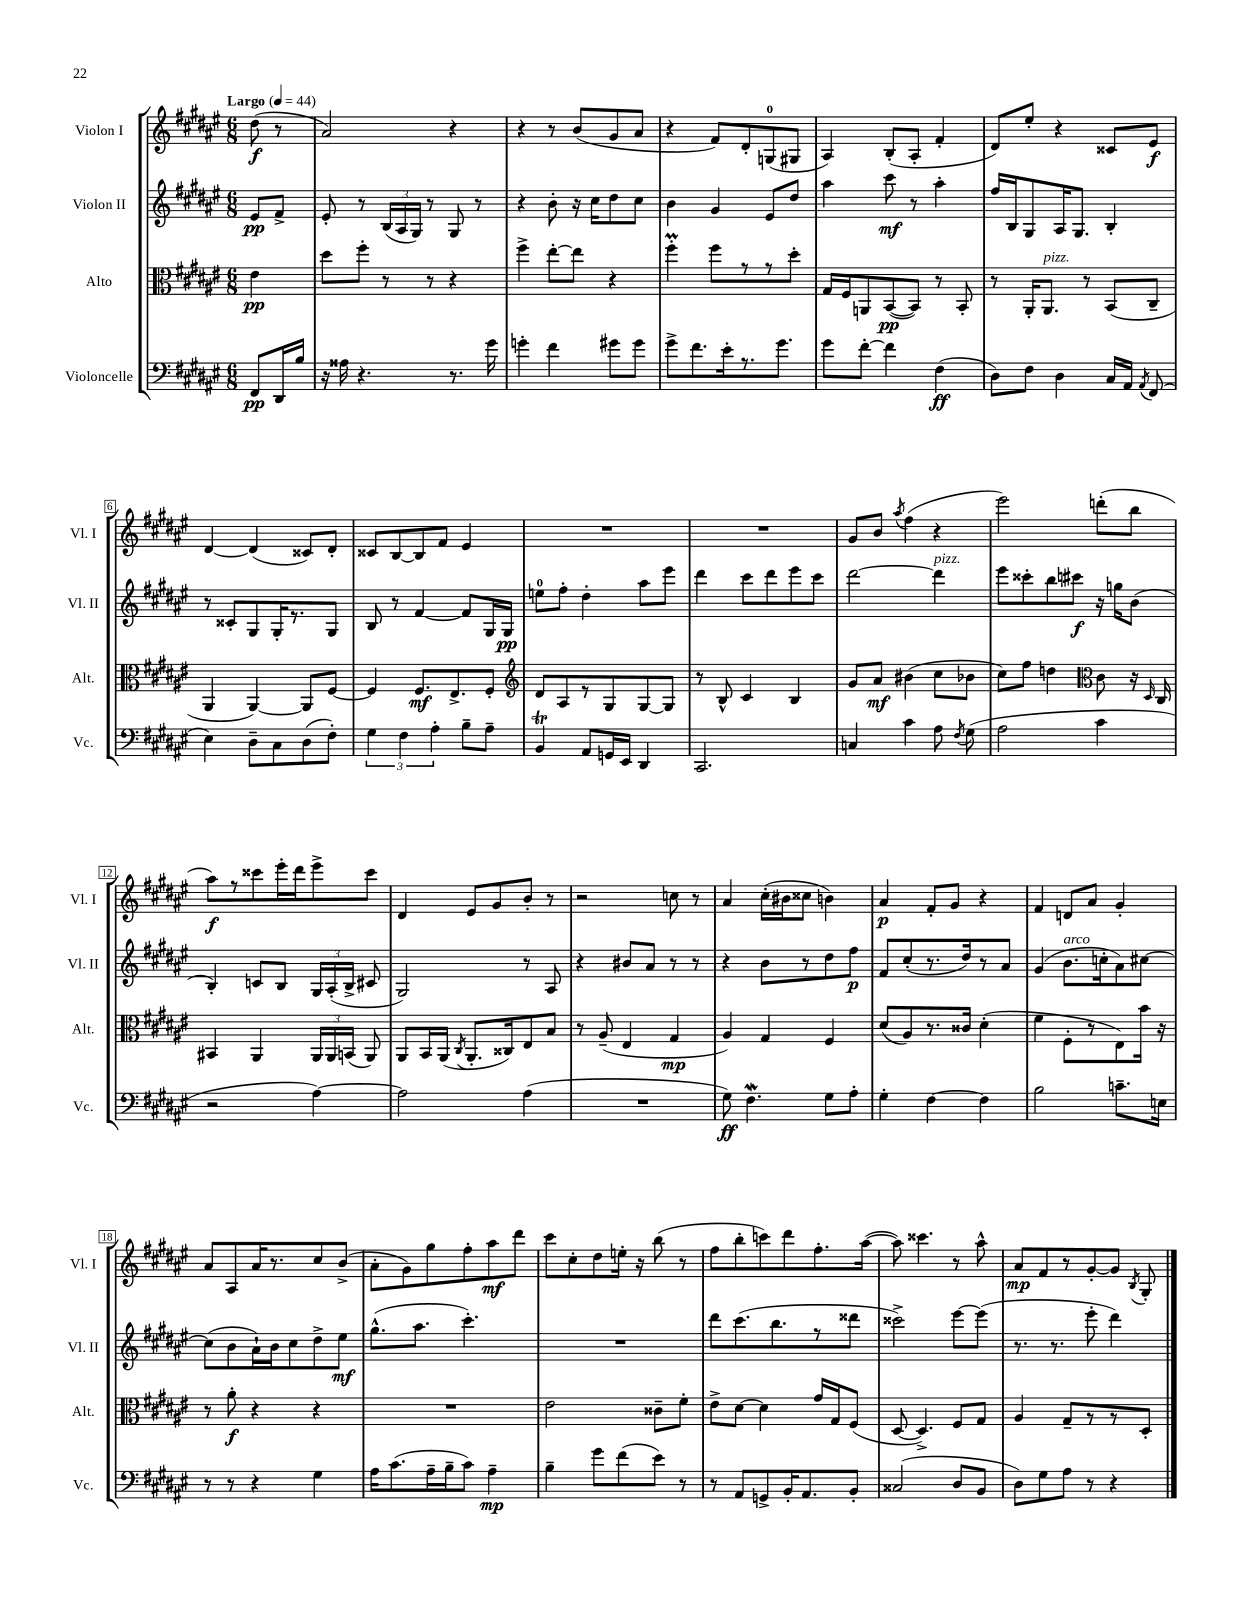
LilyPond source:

<<
\new StaffGroup <<
\new Staff = "s0" \with { instrumentName = "Violon I" shortInstrumentName = "Vl. I" } {
    \clef treble \key fis \major \numericTimeSignature \time 6/8 \partial 4 \tempo "Largo" 4 = 44
    \autoBeamOff dis''8\f( r8 |
    ais'2) r4 |
    r4 r8 b'8[( gis'8 ais'8] |
    r4 fis'8[) dis'8-. g8-0( gis8] |
    ais4) b8[-.( ais8]-. fis'4-. |
    dis'8[) eis''8]-. r4 cisis'8[ eis'8]\f |
    dis'4~ dis'4( cisis'8[) dis'8]-. |
    cisis'8[ b8~ b8 fis'8] eis'4 |
    R2. |
    R2. |
    gis'8[ b'8] \acciaccatura { ais''8 } fis''4( r4 |
    eis'''2) d'''8[-.( b''8] |
    ais''8[\f) r8 cisis'''8 eis'''16-. dis'''16 eis'''8-> cisis'''8] |
    dis'4 eis'8[ gis'8 b'8]-. r8 |
    r2 c''8 r8 |
    ais'4 cis''16[-.( bis'16 cisis''8] b'4) |
    ais'4\p fis'8[-. gis'8] r4 |
    fis'4 d'8[ ais'8] gis'4-. |
    ais'8[ ais8 ais'16 r8. cis''8 b'8]->( |
    ais'8[-. gis'8) gis''8 fis''8-. ais''8\mf dis'''8] |
    cis'''8[ cis''8-. dis''8 e''16]-. r16 b''8( r8 |
    fis''8[ b''8-. c'''8) dis'''8 fis''8.-. ais''16]~( |
    ais''8) cisis'''4. r8 ais''8-^ |
    ais'8[\mp fis'8 r8 gis'8~-. gis'8] \acciaccatura { b8 } gis8-. \bar "|." |
}
\new Staff = "s1" \with { instrumentName = "Violon II" shortInstrumentName = "Vl. II" } {
    \clef treble \key fis \major \numericTimeSignature \time 6/8 \partial 4
    \autoBeamOff eis'8[\pp fis'8]-> |
    eis'8-. r8 \tuplet 3/2 { b16[( ais16 gis16]) } r8 gis8 r8 |
    r4 b'8-. r16 cis''16[ dis''8 cis''8] |
    b'4 gis'4 eis'8[ dis''8] |
    ais''4 cis'''8\mf r8 ais''4-. |
    fis''16[ b16 gis8 ais16 gis8.] b4-. |
    r8 cisis'8[-. gis8 gis16-. r8. gis8] |
    b8 r8 fis'4~ fis'8[ gis16 gis16]\pp |
    e''8[-0 fis''8]-. dis''4-. ais''8[ eis'''8] |
    dis'''4 cis'''8[ dis'''8 eis'''8 cis'''8] |
    dis'''2~ dis'''4^\markup { \italic "pizz." } |
    eis'''8[ cisis'''8-. b''8 cis'''8]\f r16 g''16[ b'8]( |
    b4-.) c'8[ b8] \tuplet 3/2 { gis16[ ais16-.( b16]-> } cis'8 |
    gis2) r8 ais8 |
    r4 bis'8[ ais'8] r8 r8 |
    r4 b'8[ r8 dis''8 fis''8]\p |
    fis'8[ cis''8-.( r8. dis''16) r8 ais'8] |
    gis'4( b'8.[^\markup { \italic "arco" } c''16-. ais'8) cis''8]~ |
    cis''8[( b'8 ais'16-!) b'16 cis''8 dis''8-> eis''8]\mf |
    gis''8.[-^( ais''8.] cis'''4.-.) |
    R2. |
    dis'''8[ cis'''8.( b''8. r8 disis'''8] |
    cisis'''2->) eis'''8[~ eis'''8]( |
    r8. r8. eis'''8-. dis'''4) \bar "|." |
}
\new Staff = "s2" \with { instrumentName = "Alto" shortInstrumentName = "Alt." } {
    \clef alto \key fis \major \numericTimeSignature \time 6/8 \partial 4
    \autoBeamOff eis'4\pp |
    dis''8[ fis''8]-. r8 r8 r4 |
    fis''4-> eis''8[~-. eis''8] r4 |
    fis''4-.\prall fis''8[ r8 r8 dis''8]-. |
    gis16[ fis16 a,8 b,8~\pp( b,8]) r8 b,8-. |
    r8 ais,16[-. ais,8.]^\markup { \italic "pizz." } r8 b,8[( cis8]-- |
    ais,4 ais,4~) ais,8[ fis8]~ |
    fis4 fis8.[\mf eis8.-> fis8]-. |
    \clef treble dis'8[ ais8 r8 gis8 gis8~ gis8] |
    r8 b8-^ cis'4 b4 |
    gis'8[ ais'8]\mf bis'4( cis''8[ bes'8] |
    cis''8[) fis''8] d''4 \clef alto cis'8 r16 \grace { dis16 } cis16 |
    bis,4 ais,4 \tuplet 3/2 { ais,16[ ais,16 b,16]( } ais,8) |
    ais,8[ b,16 ais,16]( \acciaccatura { cis8 } ais,8.[-. cisis16) eis8 b8] |
    r8 ais8--( eis4 gis4\mp |
    ais4) gis4 fis4 |
    dis'8[( ais8) r8. cisis'16] dis'4-.( |
    fis'4 fis8[-. r8 eis8) b'16] r16 |
    r8 ais'8-.\f r4 r4 |
    R2. |
    eis'2 cisis'8[-- fis'8]-. |
    eis'8[-> dis'8]~ dis'4 gis'16[ gis16 fis8]( |
    dis8~ dis4.->) fis8[ gis8] |
    ais4 gis8[-- r8 r8 dis8]-. \bar "|." |
}
\new Staff = "s3" \with { instrumentName = "Violoncelle" shortInstrumentName = "Vc." } {
    \clef bass \key fis \major \numericTimeSignature \time 6/8 \partial 4
    \autoBeamOff fis,8[\pp dis,16 b16] |
    r16 aisis16 r4. r8. gis'16 |
    g'4-. fis'4 gis'8[ gis'8] |
    gis'8[-> fis'8. eis'16-. r8. gis'8.] |
    gis'8[ fis'8]~-. fis'4 fis4\ff( |
    dis8[) fis8] dis4 cis16[ ais,16] \acciaccatura { ais,8 } fis,8( |
    eis4) dis8[-- cis8 dis8( fis8]-.) |
    \tuplet 3/2 { gis4 fis4 ais4-. } b8[-- ais8]-- |
    b,4\trill ais,8[ g,16 eis,16] dis,4 |
    cis,2. |
    c4 cis'4 ais8 \acciaccatura { fis8 } gis8( |
    ais2 cis'4 |
    r2 ais4~) |
    ais2 ais4( |
    R2. |
    gis8\ff) fis4.\mordent gis8[ ais8]-. |
    gis4-. fis4~ fis4 |
    b2 c'8.[-- e16] |
    r8 r8 r4 gis4 |
    ais16[ cis'8.( ais16-- b16-- cis'8]) ais4--\mp |
    b4-- gis'8[ fis'8( eis'8]) r8 |
    r8 ais,8[ g,8-> b,16-. ais,8. b,8]-. |
    cisis2( dis8[ b,8] |
    dis8[) gis8 ais8] r8 r4 \bar "|." |
}
>>
>>
\layout { \context { \Score \override BarNumber.stencil = #(make-stencil-boxer 0.1 0.3 ly:text-interface::print) } }
